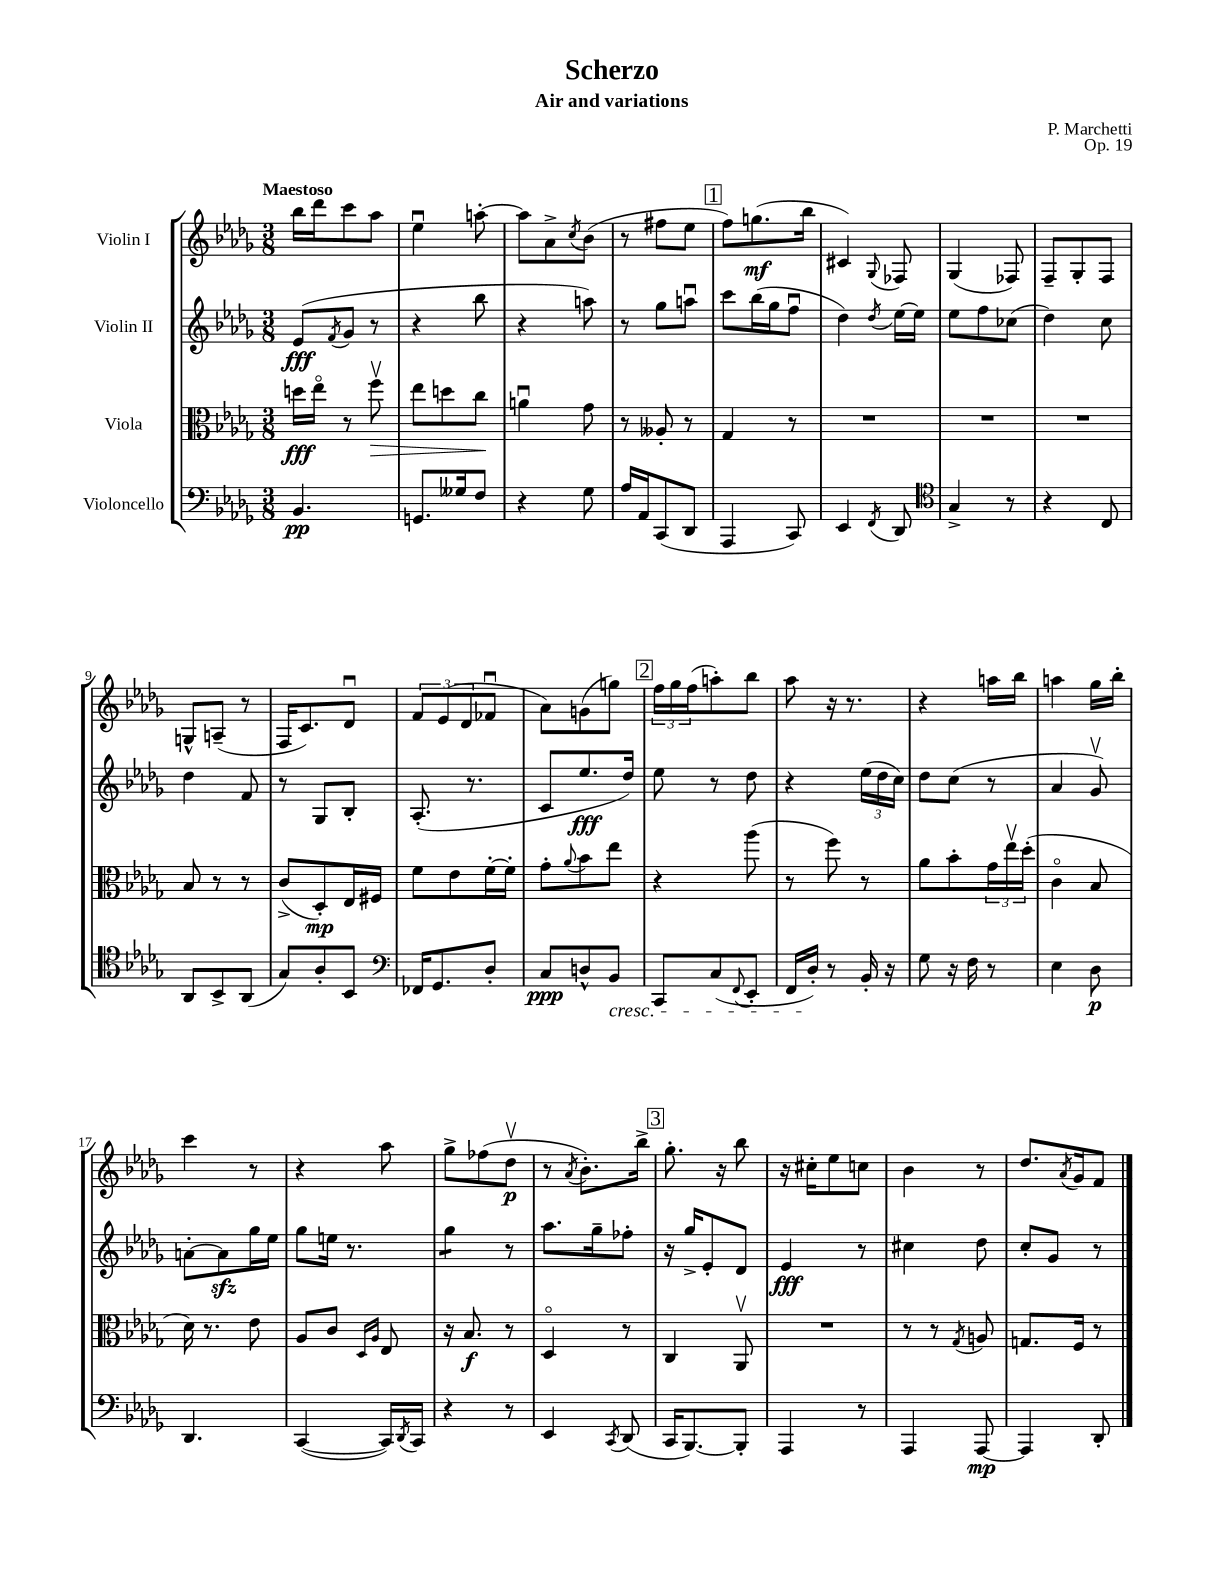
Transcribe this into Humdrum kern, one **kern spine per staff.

**kern	**kern	**kern	**kern
*staff4	*staff3	*staff2	*staff1
*clefF4	*clefC3	*clefG2	*clefG2
*k[b-e-a-d-g-]	*k[b-e-a-d-g-]	*k[b-e-a-d-g-]	*k[b-e-a-d-g-]
*M3/8	*M3/8	*M3/8	*M3/8
4.BB-	16dd	(8e-	16bb-
.	16ee-o	.	16ddd-
.	.	8qf	.
.	8r	8g-	8ccc
.	8ffv	8r	8aa-
=	=	=	=
8.GG	8ee-	4r	4ee-u
.	8dd	.	.
16G--	.	.	.
8F	8cc	8bb-	[8aa'
=	=	=	=
4r	4au	4r	8aa]
.	.	.	8a-^
.	.	.	8qcc
8G-	8g-	8aa)	(8b-
=	=	=	=
16A-	8r	8r	8r
16AA-	.	.	.
(8CC	8A--'	8gg-	8ff#
8DD-	8r	8aau	8ee-
=	=	=	=
4AAA-	4G-	8ccc	8ff)
.	.	(16bb-	(8.gg
.	.	16gg-	.
8CC)	8r	8ffu	.
.	.	.	16bb-
=	=	=	=
4EE-	4.r	4dd-)	4c#)
8qFF	.	8qdd-	8qqG-
8DD-	.	[16ee-	8F-
.	.	16ee-]	.
=	=	=	=
*clefC4	*	*	*
4G-^	4.r	8ee-	(4G-
.	.	8ff	.
8r	.	(8cc-	8F-)
=	=	=	=
4r	4.r	4dd-)	8F~
.	.	.	8G-'
8C	.	8cc	8F
=	=	=	=
8AA-	8B-	4dd-	8G^^
8BB-^	8r	.	(8A~
(8AA-	8r	8f	8r
=	=	=	=
8G-)	(8c^	8r	16F
.	.	.	8.c)
8A-'	8D-')	8G-	.
8BB-	16E-	8B-'	8d-u
.	16F#	.	.
=	=	=	=
*clefF4	*	*	*
16FF-	8f	(8.A-'	12f
8.GG-	.	.	.
.	.	.	(12e-
.	8e-	.	.
.	.	.	12d-
.	.	8.r	.
8D-'	[16f'	.	8f-u
.	16f']	.	.
=	=	=	=
8C	8g-'	8c	8a-)
.	8qqa-	.	.
8D^^	8b-	8.ee-	(8g
8BB-	8ee-	.	8gg)
.	.	16dd-)	.
=	=	=	=
8CC	4r	8ee-	24ff
.	.	.	24gg-
.	.	.	(24ff
(8C	.	8r	8aa')
8qqFF	.	.	.
8EE-'	(8aa-	8dd-	8bb-
=	=	=	=
16FF	8r	4r	8aa-
16D-')	.	.	.
8r	8ff)	.	16r
.	.	.	8.r
16BB-'	8r	(24ee-	.
.	.	24dd-	.
16r	.	.	.
.	.	24cc)	.
=	=	=	=
8G-	8a-	8dd-	4r
16r	8b-'	(8cc	.
16F	.	.	.
8r	24g-	8r	16aa
.	24ee-v	.	.
.	.	.	16bb-
.	(24dd-'	.	.
=	=	=	=
4E-	4co	4a-	4aa
8D-	8B-	8g-v)	16gg-
.	.	.	16bb-'
=	=	=	=
4.DD-	16d-)	[8a'	4ccc
.	8.r	.	.
.	.	8a]	.
.	8e-	16gg-	8r
.	.	16ee-	.
=	=	=	=
([4CC	8A-	8gg-	4r
.	8c	16ee	.
.	.	8.r	.
.	16qqD-	.	.
.	16qqA-	.	.
16CC])	8E-	.	8aa-
8qDD-	.	.	.
16CC	.	.	.
=	=	=	=
4r	16r	4gg-	8gg-^
.	8.B-	.	.
.	.	.	(8ff-
8r	8r	8r	8dd-v
=	=	=	=
4EE-	4D-o	8.aa-	8r
.	.	.	8qa-
.	.	.	8.b-')
.	.	16gg-~	.
8qCC	.	.	.
(8DD-	8r	8ff-'	.
.	.	.	16bb-^
=	=	=	=
16CC	4C	16r	8.gg-'
[8.BBB-)	.	16gg-^	.
.	.	8e-'	.
.	.	.	16r
8BBB-']	8AA-v	8d-	8bb-
=	=	=	=
4AAA-	4.r	4e-	16r
.	.	.	16cc#'
.	.	.	8ee-
8r	.	8r	8cc
=	=	=	=
4AAA-	8r	4cc#	4b-
.	8r	.	.
.	8qG-	.	.
[8AAA-	8A	8dd-	8r
=	=	=	=
4AAA-]	8.G	8cc'	8.dd-
.	.	8g-	.
.	.	.	8qa-
.	16F	.	16g-
8DD-'	8r	8r	8f
==	==	==	==
*-	*-	*-	*-
